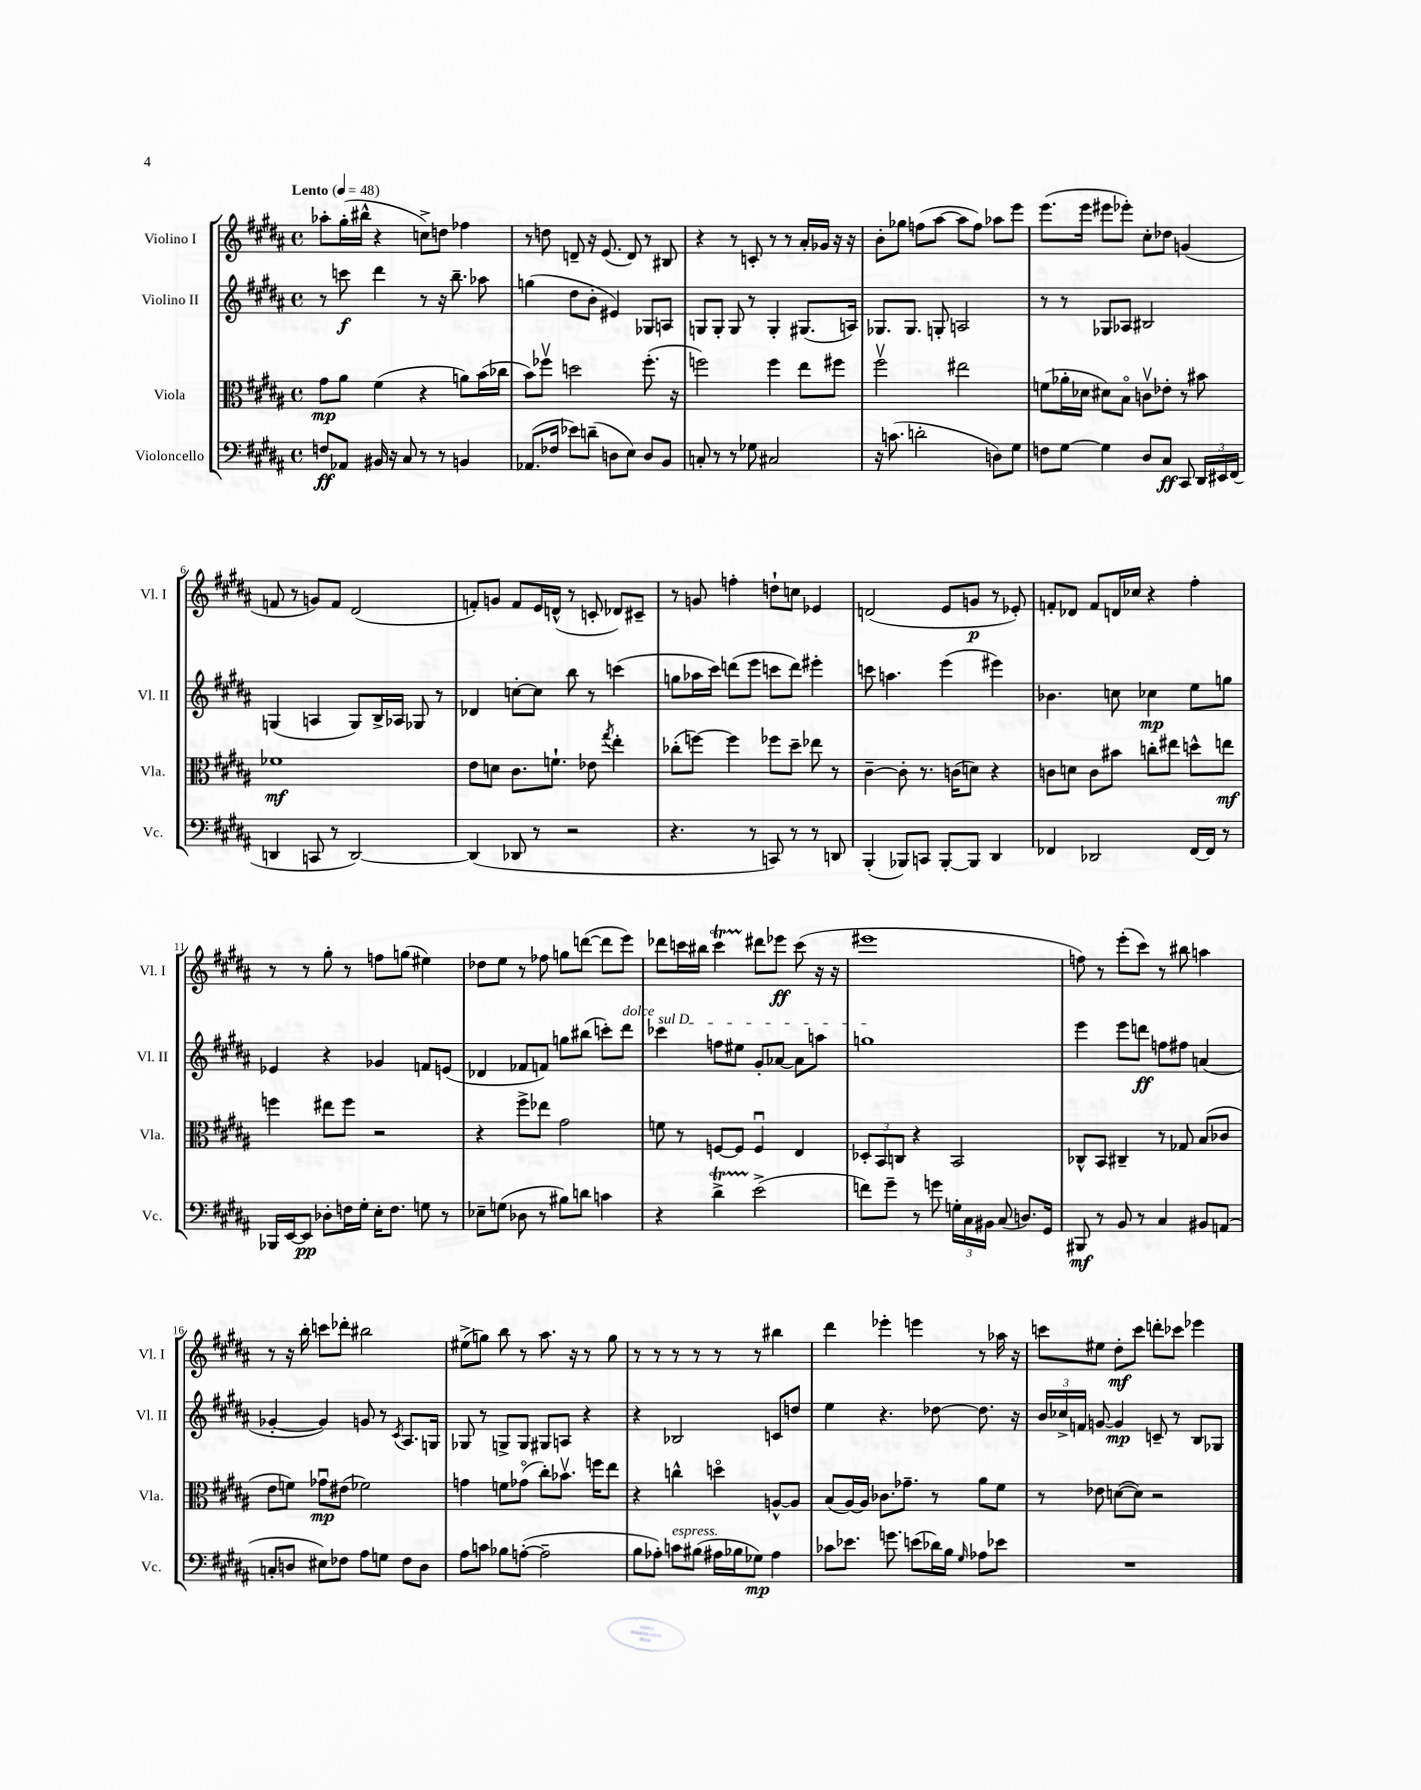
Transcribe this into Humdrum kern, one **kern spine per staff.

**kern	**kern	**kern	**kern
*staff4	*staff3	*staff2	*staff1
*clefF4	*clefC3	*clefG2	*clefG2
*k[f#c#g#d#a#]	*k[f#c#g#d#a#]	*k[f#c#g#d#a#]	*k[f#c#g#d#a#]
*M4/4	*M4/4	*M4/4	*M4/4
*met(c)	*met(c)	*met(c)	*met(c)
*MM48	*MM48	*MM48	*MM48
8F	8g#	8r	8aa-'
8AA-	8a#	8ccc	(16gg#'
.	.	.	16bb#^^
16BB#	(4f#	4ddd#	4r
16r	.	.	.
8C#	.	.	.
8r	4r	8r	8cc^)
8r	.	16r	8dd
.	.	8.bb~	.
4BB	8a)	.	4ff-
.	(16b	8aa-	.
.	16cc-	.	.
=	=	=	=
(8.AA-	8b)	(4gg	8r
.	8ff-v	.	8dd
16F-	.	.	.
8e-)	2dd	8dd#	8d~
(8d~	.	8b'	16r
.	.	.	(8.e
8D	.	4e#)	.
8E)	.	.	8d)
8D	(8.ff-'	8G-	8r
8BB	.	8A	8B#
.	16r	.	.
=	=	=	=
8C'	2ff)	8G	4r
8r	.	8G'	.
8r	.	8G	8r
8G-	.	8r	8c'
2C#	4ff	4G'	8r
.	.	.	8r
.	8ee	(8.G#	16a#'
.	.	.	16g-
.	8ff#	.	16r
.	.	16A)	16r
=	=	=	=
16r	2ff#v	8.G-	8b'
(8.c	.	.	.
.	.	.	8gg-
.	.	8.G-	.
2d'	.	.	(8ff
.	.	8G'	[8aa#
.	2ee#	2A	8aa#]
.	.	.	8ff)
8D)	.	.	8aa-
8G#	.	.	8eee
=	=	=	=
8F	(8f	8r	(8.eee
[8G#	16a-'	8r	.
.	16d-	.	16eee
4G#]	8d#)	8G-	8eee#
.	8Bo	8A-	8eee-')
8D#	8cv	2B#	8cc#'
8C#	8e-'	.	8dd-
8CC#	8r	.	(4g
24DD#	8b#	.	.
24EE#	.	.	.
(24FF#	.	.	.
=	=	=	=
4DD	1f-	(4G	8f
.	.	.	8r
8CC	.	4A	8g)
8r	.	.	8f
[2DD)	.	8G)	(2d#
.	.	16B^	.
.	.	16A-	.
.	.	8G-	.
.	.	8r	.
=	=	=	=
(4DD]	8e	4d-	8f')
.	8d	.	8g
8DD-	8.c#	[8cc'	8f
8r	.	8cc]	16e
.	8.f`	.	(16d^^
2r	.	8bb	8r
.	8e-	8r	8c'
.	8qgg#	.	.
.	4ee'	(4ccc	8d-)
.	.	.	8c#~
=	=	=	=
4.r	(8cc-'	8gg	8r
.	[8ff)	16aa-	8g
.	.	16ccc#)	.
.	4ff]	(8ddd	4ff'
8r	.	8eee	.
8CC)	8ff-	8ccc	8dd`
8r	8dd#~	8ddd)	8cc
8r	8ee-	4eee#'	4e-
8DD	8r	.	.
=	=	=	=
(4BBB'	[4c#~	8ccc	(2d
.	.	4.aa	.
8BBB-)	8c#']	.	.
8CC	8.r	.	.
[8BBB-'	.	(4eee	8e
.	(16c	.	.
8BBB-]	8d)	.	8g
4DD#	4r	4eee#)	8r
.	.	.	8e-')
=	=	=	=
4FF-	8c	4.b-	8f'
.	8d	.	8d-
2DD-	8c	.	8f
.	8b#	8cc	16d
.	.	.	16cc-
.	8cc'	4cc-	4r
.	8ee#	.	.
[16FF-	8dd^^	8ee	4ff#'
16FF-]	.	.	.
8r	8ee	8gg	.
=	=	=	=
16BBB-	4ff	4e-	8r
[16EE	.	.	.
8EE]	.	.	8r
8D-'	8ee#	4r	8gg#'
16F	8ff	.	8r
16G#'	.	.	.
16E'	2r	4g-	8ff
8.F	.	.	.
.	.	.	(8gg
8G	.	8f	4ee#)
8r	.	(8e	.
=	=	=	=
8E-~	4r	4d-	8dd-
(8G	.	.	8ee
8D-	8ff#^	8f-	8r
8r	8ee-	8f)	8ff-
8B#)	2g#	8gg	8gg
8d	.	(8bb#	([8ddd
4c	.	8ccc')	8ddd]
.	.	8ddd#	8eee)
=	=	=	=
4r	8f	4ccc-	8ddd-
.	8r	.	16ccc
.	.	.	16bb#
4d#^	[8F	8ff	4ccc
.	8F]	8ee#	.
(2e^	4Fu	8g#'	8ddd#
.	.	[8a-	8eee-
.	4E	8a-]	(8ccc
.	.	8aa	16r
.	.	.	16r
=	=	=	=
8f)	12D-'	1gg	1eee#
.	12BB	.	.
8g#~	.	.	.
.	12C	.	.
8r	4r	.	.
8g	.	.	.
24G'	2BB	.	.
24C#	.	.	.
24BB#	.	.	.
(8C#	.	.	.
8.D)	.	.	.
16GG#	.	.	.
=	=	=	=
8BBB#	8C-^^	4eee	8ff)
8r	8BB	.	8r
8BB	4C#~	8eee	(8eee'
8r	.	8ddd	8ccc#)
4C#	8r	8ff	8r
.	8G-	8ff#	8bb#
8BB#	(8B	(4a	4aa
(8AA	8c-	.	.
=	=	=	=
8C'	8e	[4g-'	8r
8D	8f)	.	16r
.	.	.	16bb'
8E#)	8g-u	4g-])	8ccc
8F-	(8e#	.	8ddd-'
8A#	2f-)	8g	2bb#
8G	.	8r	.
.	.	8qc#	.
8F-	.	8.A#	.
8D	.	.	.
.	.	16G	.
=	=	=	=
8A#	4g	8G-	(8ee#^
8c	.	8r	8gg)
8B-	8f	8G^	8bb
([8A'	(8g-o	8G	8r
2A~]	8cc#')	8G#	8.aa#
.	8.b-v	8A	.
.	.	.	16r
.	.	4r	8r
.	16ff	.	.
.	8ee	.	8gg
=	=	=	=
8B	4r	4r	8r
8A-')	.	.	8r
8c	4cc^^	2B-	8r
(8B#	.	.	8r
16A#	4ddo	.	8r
16B-	.	.	.
8G-)	.	.	8r
4A#	[8A^^	8c	4bb#
.	8A]	8dd	.
=	=	=	=
8c-	(8B	4ee	4ddd#
8.e-	[16A#)	.	.
.	16A#]	.	.
.	8.c-	4.r	4eee-'
8.g	.	.	.
.	8.g-~	.	.
(8e	.	.	4eee
16d-)	8r	[8dd-	.
16B	.	.	.
16qqG#	.	.	.
8A-	8a#	8.dd-]	8r
8e-	8f#	.	16aa-
.	.	16r	16r
=	=	=	=
1r	8r	24b	8ccc
.	.	24cc-^	.
.	.	24f	.
.	8e-	[8g	8ee#
.	([8d	4g]	8dd#'
.	8d])	.	8ccc
.	2r	8c~	8ddd'
.	.	8r	8ccc-
.	.	8B	4eee-
.	.	8G-	.
==	==	==	==
*-	*-	*-	*-
